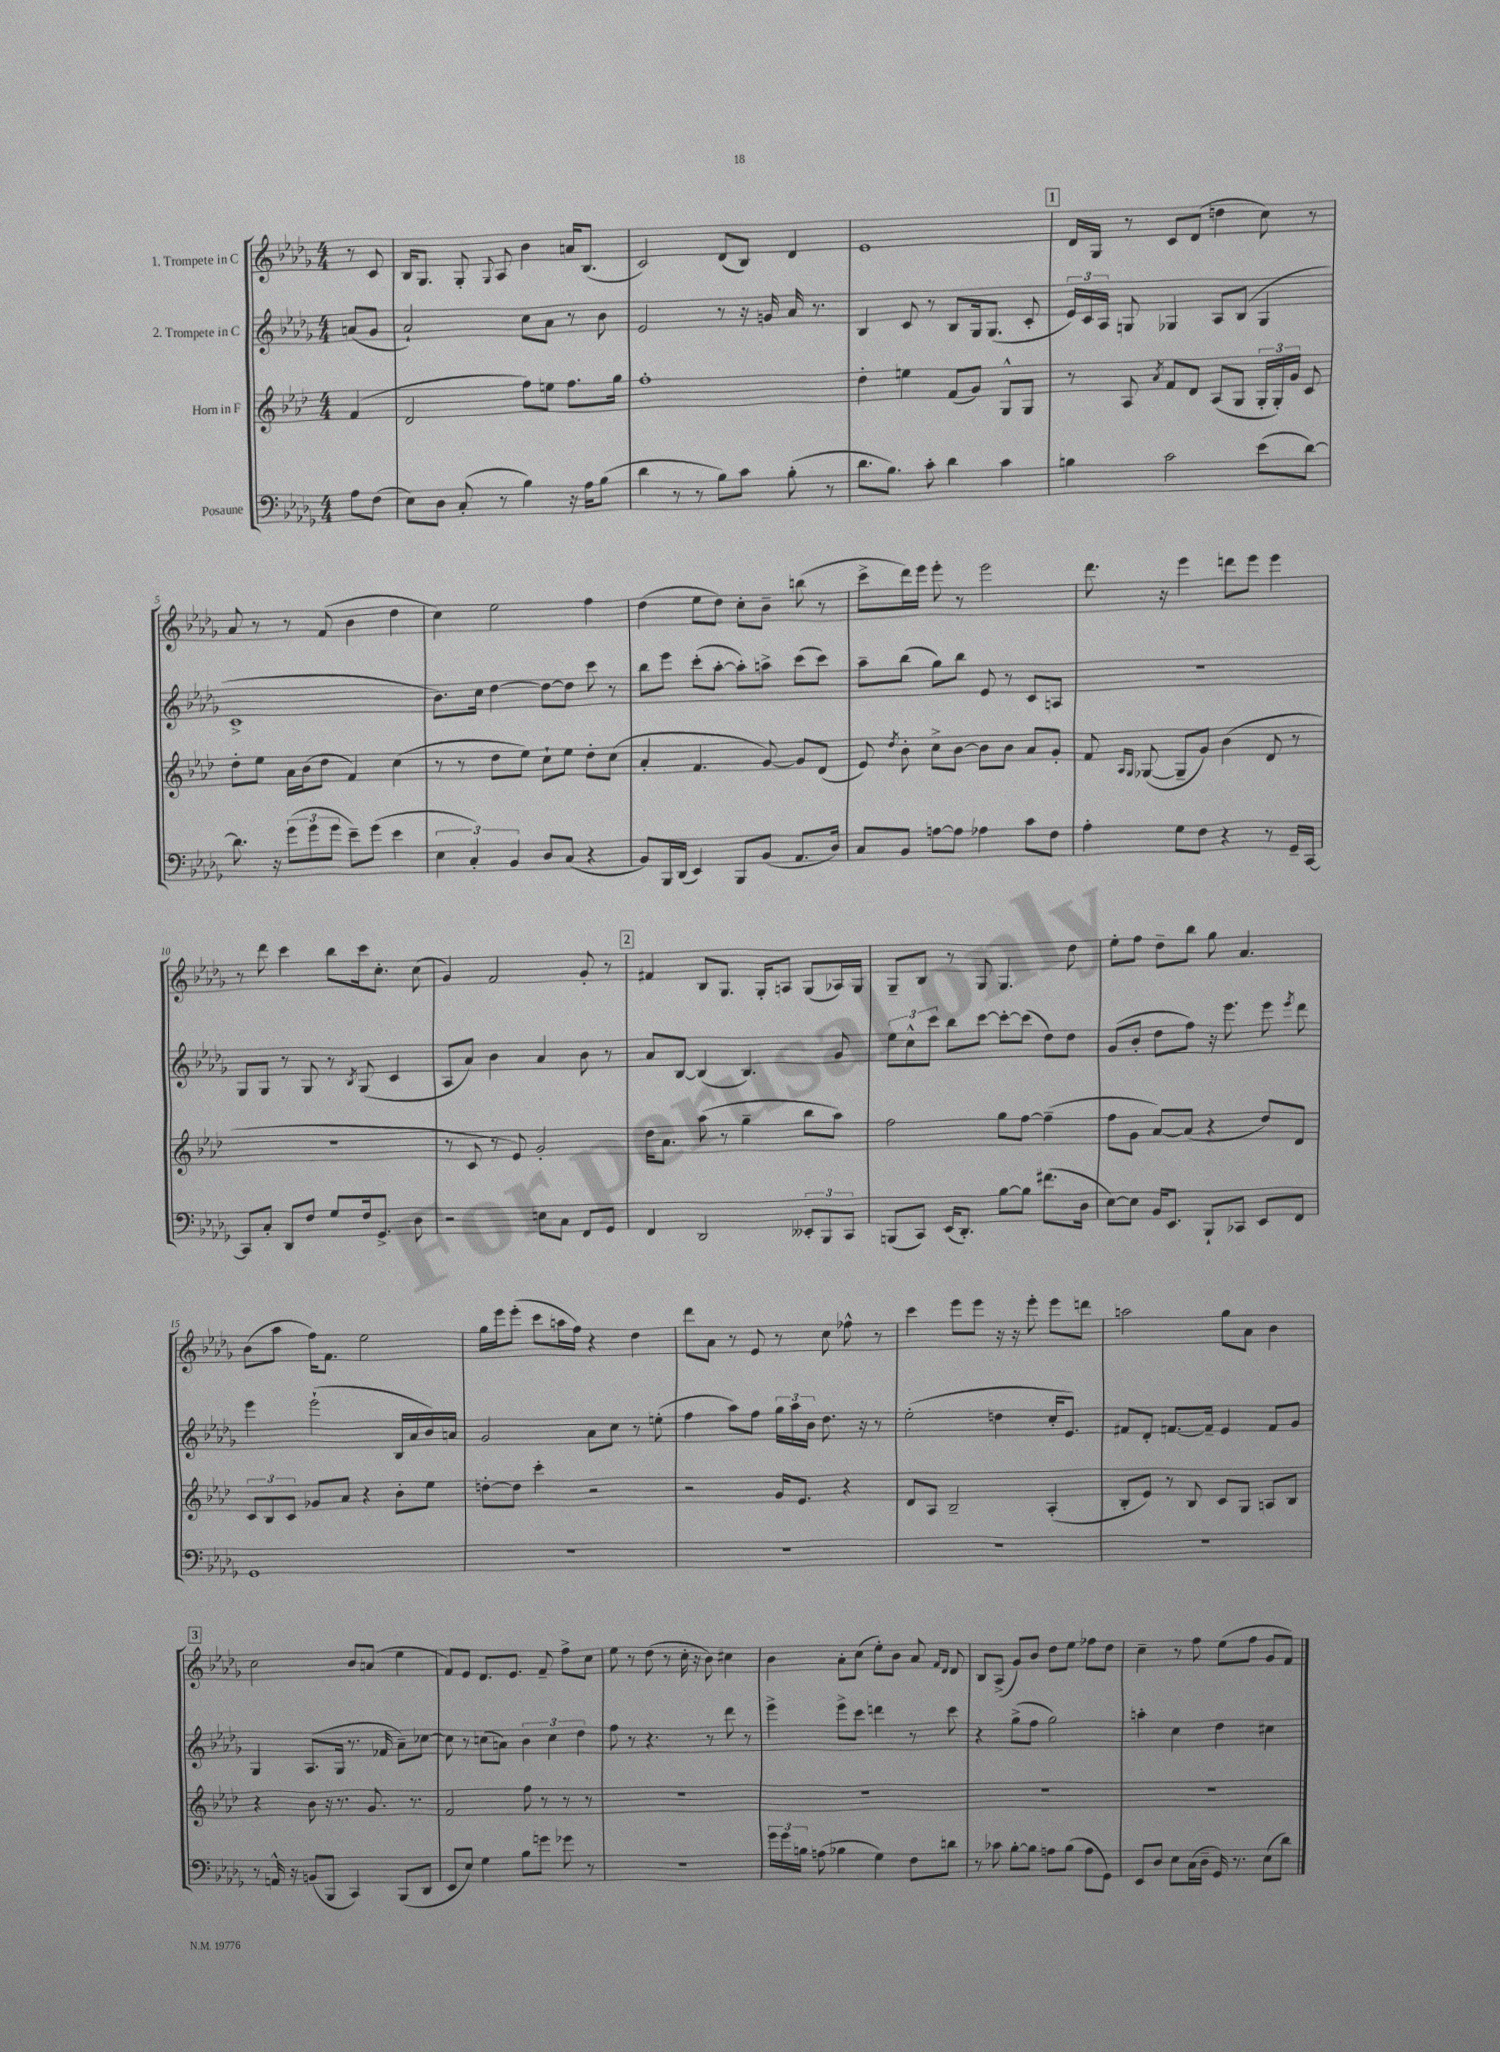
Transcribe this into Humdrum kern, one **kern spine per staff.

**kern	**kern	**kern	**kern
*part4	*part3	*part2	*part1
*staff4	*staff3	*staff2	*staff1
*I"Posaune	*I"Horn in F	*I"2. Trompete in C	*I"1. Trompete in C
*clefF4	*clefG2	*clefG2	*clefG2
*k[b-e-a-d-g-]	*k[b-e-a-d-]	*k[b-e-a-d-g-]	*k[b-e-a-d-g-]
*M4/4	*M4/4	*M4/4	*M4/4
=	=	=	=
8A-\L	(4f/	(8an/L	8r
(8F\J	.	8g-/J	8c/
=1	=1	=1	=1
8E-\L)	2d-/	2a-`/)	16B-/KL
.	.	.	8.G-/J
8D-\J	.	.	.
(8C'/	.	.	8G-'/
.	.	.	8qqG-/
8r	.	.	8A-/
4B-\)	8ff\L)	8cc\L	4b-\
.	8een\J	8a-\J	.
16r	8.ff\L	8r	16an/KL
16A-\KL	.	.	(8.B-/J
(8B-\J	.	8b-\	.
.	16gg\Jk	.	.
=2	=2	=2	=2
4d-\	1ff'	2e-/	2c/)
8r	.	.	.
8r	.	.	.
8B-\L)	.	8r	(8d-/L
8c\J	.	16r	8B-/J)
.	.	16gn/	.
(8B-'\	.	16a-/	4d-/
.	.	8.r	.
8r	.	.	.
=3	=3	=3	=3
8.d-\L	4dd-'\	4B-/	1e-
8.B-\J)	.	.	.
.	4een\	8c/	.
8c'\	.	8r	.
4d-\	(8f/L	8B-/L	.
.	8g/J)	16G-/k	.
.	.	(8.G-/J	.
4c\	8G^^/L	.	.
.	8G/J	8c'/	.
!!LO:REH:place=s1:t=1
=4	=4	=4	=4
4Bn\	8r	24e-/LL)	16d-/LL
.	.	24c/	.
.	.	.	16G-/JJ
.	.	24A-/JJ	.
.	8A-/	8Gn/	8r
.	8qa-/	.	.
2c\	8f/L	4G-X/	8c/L
.	8d-/J	.	(8d-/J
.	(8A-/L	8A-/L	4ddn\
.	8G/J	(8B-/J	.
(8e-\L	24G'/LL	4G-/	8cc\)
.	24G'/)	.	.
.	24g/JJ	.	.
[8d-\J)	8c/	.	8r
!!LO:LB:g=z
=5	=5	=5	=5
8.d-\]	8dd-'\L	1c^	8a-/
.	8ee-\J	.	8r
16r	.	.	.
(12g-\L	16a-\LL	.	8r
.	(16b-\J	.	.
12g-\	.	.	.
.	8dd-\J	.	(8f/
12g-\J	.	.	.
8e-~\L)	4f/)	.	4b-\
(8g-\J	.	.	.
4e-\	(4cc\	.	4dd-\
=6	=6	=6	=6
6E-\	8r	8.b-\L)	4cc\)
.	8r	.	.
6C'/)	.	.	.
.	.	16cc\Jk	.
.	8dd-\L	[4dd-\	2ee-\
6BB-/	.	.	.
.	8ee-\J)	.	.
8D-/L	8cc`\L	8dd-\L_	.
(8C/J	8ee-\J	8dd-\J]	.
4r	8dd-'\L	8ccc\	4ff\
.	(8cc\J	8r	.
=7	=7	=7	=7
8BB-/L)	4a-'/	8bb-\L	(4dd-\
16BBB-/L	.	8eee-\J	.
(16DD-/JJ	.	.	.
4EE-/)	4.f/	(8ccc'\L	8ee-\L
.	.	[8aa-'\J	8dd-\J)
8BBB-/L	.	8aa-'\L])	8cc'\L
(8BB-/J	[8g/)	8aan^\J	8b-~\J
8.AA-/L	8g/L]	(8ccc\L	(8bbn\
.	(8d-/J	8ccc\J)	8r
16D-/Jk)	.	.	.
=8	=8	=8	=8
8C/L	8e-/)	8aa-~\L	8ccc^\L
.	8qdd-/	.	.
8BB-/J	8b-'\	(8bb-\J	16ddd-\L)
.	.	.	16eee-\JJ
[8An\L	8cc^\L	8gg-\L)	8eee-'\
8A\J]	[8b-\J	8bb-\J	8r
4A-X\	8b-\L]	8e-/	2eee-\
.	8b-\J	8r	.
8c\L	8a-/L	8c/L	.
8F\J	8g'/J	8An/J	.
=9	=9	=9	=9
4A-'\	8f/	1r	8.ddd-\
.	16qqA-/LL	.	.
.	16qqG/JJ	.	.
.	([8G-X/	.	.
.	.	.	16r
8G-\L	8G-~/L]	.	4eee-\
8F\J	8g/J)	.	.
4r	(4b-\	.	8dddn\L
.	.	.	8eee-\J
8r	8d-/	.	4eee-\
16GG-~/LL	8r	.	.
[16CC/JJ	.	.	.
!!LO:LB:g=z
=10	=10	=10	=10
8CC/L]	1r	8G-/L	8r
8C'/J	.	8G-/J	8ddd-\
8DD-/L	.	8r	4ccc\
8F/J	.	8G-/	.
8G-/L	.	8r	8bb-\L
.	.	8qB-/	.
16F/k	.	(8G-/	16ccc\k
8.GG-^/J	.	.	8.cc'\J
.	.	4c/	.
8D-\	.	.	(8cc\
=11	=11	=11	=11
2r	8r	8A-/L	4g-/)
.	8c/	8a-/J)	.
.	8r	4b-\	2f/
.	8e-/)	.	.
8En\L	2g'/	4a-/	.
8C\J	.	.	.
8FF/L	.	8b-\	8g-'/
8GG-/J	.	8r	8r
!!LO:REH:place=s1:t=2
=12	=12	=12	=12
4FF/	16dd-\KL	8a-/L	4f#X/
.	8.a-\J	.	.
.	.	[8B-/J	.
2DD-/	(8aa-\	(4B-/]	8B-/L
.	8r	.	8.G-/J
.	4gg~\	4.B-/)	.
.	.	.	16G-'/KL
.	.	.	8An/J
12EE--X'/L	8bb-\L	.	(8G-/L
12BBB-/	.	.	.
.	8aa-\J)	8g-/	16A-X/L)
12CC/J	.	.	.
.	.	.	16G-/JJ
=13	=13	=13	=13
(8BBBn/L	2ff\	12ee-\L	8G-~/L
.	.	12cc^^\	.
8CC/J)	.	.	8B-/J
.	.	12ccc\J	.
(16EE-/KL	.	8bb-\L	8r
8.DD-'/J)	.	.	.
.	.	[8ccc\J	8G-/
[8B-\L	8gg\L	8ccc'\L_	4.G-/
8B-\J]	[8ff\J	(8ccc\J]	.
(8.f#X\L	(4ff~\]	8dd-\L)	.
.	.	8dd-\J	8dd-\
16D-\Jk	.	.	.
=14	=14	=14	=14
[8E-\L)	8ff\L	(8g-/L	8ee-'\L
8E-\J]	8g\J	8b-'/J	8ff\J
16BB-/KL	[8a-/L)	8dd-\L	8dd-~\L
8.EE-/J	.	.	.
.	(8a-/J]	8ff\J)	8bb-\J
8BBB-`/L	4r	16r	8gg-\
.	.	8.eee-\	.
8CC-X/J	.	.	4.a-/
8EE-/L	8dd-/L)	8eee-\	.
.	.	8qeee-/	.
8FF/J	8d-/J	8ddd-\	.
!!LO:LB:g=z
=15	=15	=15	=15
1GG-	12c/L	4eee-\	(8b-\L
.	12B-/	.	.
.	.	.	8aa-\J
.	12c/J	.	.
.	8g-X/L	(2eee-`\	16ff\KL)
.	.	.	8.f\J
.	8a-/J	.	.
.	4r	.	2ee-\
.	8b-'\L	16B-/LL	.
.	.	16a-/	.
.	8ee-\J	16b-/)	.
.	.	16an/JJ	.
=16	=16	=16	=16
1r	[8ddn'\L	2g-/	16gg-\LL
.	.	.	16eee-\J
.	8dd\J]	.	(8eee-'\J
.	4ccc'\	.	8ccc\L
.	.	.	16aan\L
.	.	.	16ff\JJ)
.	2r	8a-\L	4r
.	.	8cc\J	.
.	.	8r	4dd-\
.	.	(8een'\	.
=17	=17	=17	=17
1r	2r	4ff\	8ddd-\L
.	.	.	8a-\J
.	.	8aa-\L)	8r
.	.	8ff\J	8e-/
.	16g/KL	24gg-\LL	8r
.	.	24aa-\	.
.	8.e-/J	.	.
.	.	24b-\JJ	.
.	.	8.dd-\	8cc\
.	4r	.	8ff-X^^\
.	.	16r	.
.	.	8r	8r
=18	=18	=18	=18
1r	8d-/L	(2ee-'\	4ccc\
.	8A-/J	.	.
.	2B-~/	.	8eee-\L
.	.	.	8eee-\J
.	.	4ddn\	16r
.	.	.	16r
.	.	.	8eee-'\
.	(4A-'/	16cc'/KL	8eee-\L
.	.	8.e-/J)	.
.	.	.	8dddn\J
=19	=19	=19	=19
1r	8B-'/L	8f#X/L	2aan\
.	8e-/J)	8d-'/J	.
.	8r	[8.fn/L	.
.	8B-/	.	.
.	.	16f~/Jk]	.
.	8c/L	4e-/	8gg-\L
.	8G/J	.	8a-\J
.	8An/L	8f/L	4b-\
.	8B-/J	8g-/J	.
!!LO:LB:g=z
!!LO:REH:place=s1:t=3
=20	=20	=20	=20
8r	4r	4G-/	2cc\
16AAn^^/	.	.	.
16r	.	.	.
(8BBn/L	8b-\	(8.A-/L	.
8BBB-/J	16r	.	.
.	8.r	16G-/Jk	.
4CC/)	.	8.r	8b-/L
.	8.g/	.	(8an/J
.	.	16f-X/	.
(8BBB-/L	.	8a-~\L)	4ee-\
.	8.r	.	.
8DD-/J	.	[8cc-X\J	.
=21	=21	=21	=21
8EE-/L	2f/	8cc-\]	8f/L)
8E-/J)	.	8r	8e-/J
4G-\	.	(8ccn\L	8.d-/L
.	.	8an\J)	.
.	.	.	8.e-/J
8B-\L	8ff\	6b-\	.
8gn\J	8r	.	8f~/
.	.	6cc\	.
8g-X\	8r	.	8ff^\L
.	.	6dd-\	.
8r	8r	.	8cc\J
=22	=22	=22	=22
1r	1r	8ff\	8ee-\
.	.	8r	8r
.	.	4.r	(8dd-\
.	.	.	8r
.	.	.	16cc'\
.	.	.	16r
.	.	8r	8b-\)
.	.	8ddd-\	4cc#X\
.	.	8r	.
=23	=23	=23	=23
24g-\LL	1r	4eee-^\	4b-\
24g-\	.	.	.
24Bn\JJ	.	.	.
(8An\	.	.	.
4B-X\	.	8eee-^\L	8a-'\L
.	.	8ccc\J	(8cc\J
4G-\)	.	4dddn\	8ee-'\L)
.	.	.	8b-\J
8F\L	.	8r	8a-/
.	.	.	16qqf/LL
.	.	.	16qqd-/JJ
8dn\J	.	8ccc\	8d-/
=24	=24	=24	=24
8r	1r	4r	8B-/L
8c-X\	.	.	(8A-^/J
[8B-'\L	.	(8gg-^\L	8g-/L)
8B-\J]	.	8ff\J	8b-/J
8An\L	.	2gg-\)	8dd-\L
(8B-\J	.	.	8ee-\J
8A\L	.	.	8ff-X\L
8GG-\J)	.	.	8dd-\J
=25	=25	=25	=25
8EE-/L	1r	4aan'\	4cc~\
8D-/J	.	.	.
8E-\L	.	4cc\	8r
(16C\L	.	.	8ff\
16D-~\JJ	.	.	.
16GG-/)	.	4dd-\	(8ee-\L
8.r	.	.	.
.	.	.	8ff\J
(8E-\L	.	4cc#X\	8g-/L
8d-\J)	.	.	8f/J)
==	==	==	==
*-	*-	*-	*-
